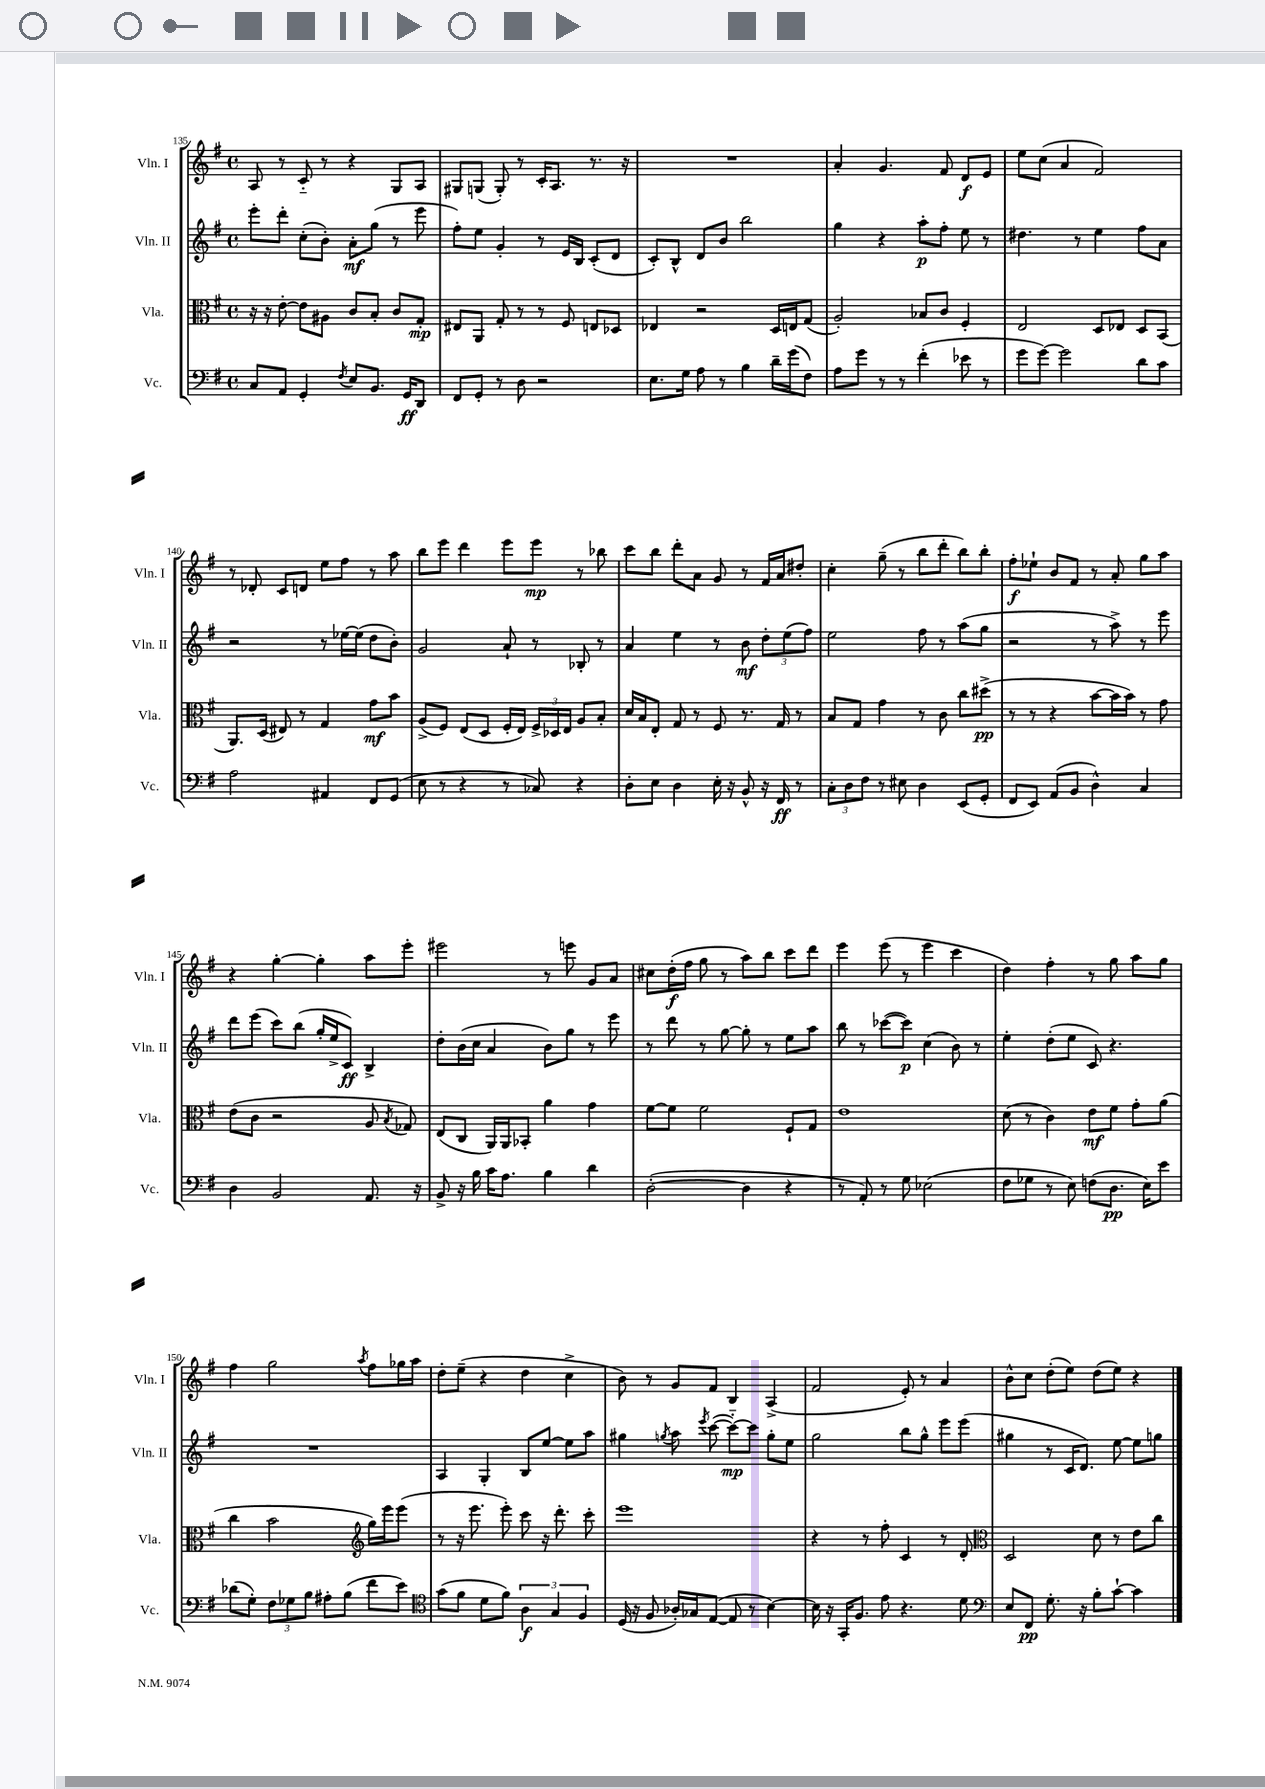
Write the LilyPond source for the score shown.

<<
\new StaffGroup <<
\new Staff = "s0" \with { instrumentName = "Vln. I" shortInstrumentName = "Vln. I" } {
    \clef treble \key g \major \defaultTimeSignature \time 4/4
    \autoBeamOff a8 r8 c'8-_ r8 r4 g8[ a8] |
    gis8[ g8]( g8-.) r8 c'16[-. a8.] r8. r16 |
    R1 |
    a'4-. g'4. fis'8 d'8[\f e'8] |
    e''8[ c''8]( a'4 fis'2) |
    r8 des'8-. c'8[ d'8] e''8[ fis''8] r8 a''8 |
    b''8[ e'''8] d'''4 e'''8[ e'''8]\mp r8 bes''8 |
    c'''8[ b''8] d'''8[-. a'8] g'8 r8 fis'16[ a'16 dis''8]-. |
    c''4-. g''8--( r8 b''8[ d'''8]-. b''8[) b''8]-. |
    fis''8[-.\f ees''8]-! b'8[ fis'8] r8 a'8-. g''8[ a''8] |
    r4 g''4~-. g''4-. a''8[ e'''8]-. |
    eis'''2 r8 e'''8 g'8[ a'8] |
    cis''8[ d''16-.\f( fis''16] g''8 r8 a''8[) b''8] c'''8[ d'''8] |
    e'''4 e'''8( r8 e'''4 c'''4 |
    d''4) fis''4-. r8 g''8 a''8[ g''8] |
    fis''4 g''2 \acciaccatura { a''8 } fis''8[ ges''16 a''16] |
    d''8[-. e''8]--( r4 d''4 c''4-> |
    b'8) r8 g'8[ fis'8] b4 a4->( |
    fis'2 e'8-.) r8 a'4 |
    b'8[-^ c''8] d''8[-.( e''8]) d''8[( e''8]) r4 \bar "|." |
}
\new Staff = "s1" \with { instrumentName = "Vln. II" shortInstrumentName = "Vln. II" } {
    \clef treble \key g \major \defaultTimeSignature \time 4/4
    \autoBeamOff e'''8[-. d'''8]-. c''8[-.( b'8]-.) a'8[-.\mf g''8]( r8 e'''8 |
    fis''8[-.) e''8] g'4-. r8 e'16[ b16] c'8[-.( d'8] |
    c'8[-.) b8]-^ d'8[ b'8] b''2 |
    g''4 r4 a''8[-.\p fis''8]-. e''8 r8 |
    dis''4. r8 e''4 fis''8[ a'8] |
    r2 r8 ees''16[~ ees''16]( d''8[ b'8]-.) |
    g'2 a'8-! r8 bes8-. r8 |
    a'4 e''4 r8 b'8\mf \tuplet 3/2 { d''8[-. e''8( fis''8]) } |
    e''2 fis''8 r8 a''8[( g''8] |
    r2 r8 a''8->) r8 e'''8 |
    d'''8[ e'''8]( c'''8[) b''8]( g''16[-. e''16-> c'8]\ff) b4-> |
    d''8[-. b'16( c''16] a'4 b'8[) g''8] r8 e'''8 |
    r8 d'''8 r8 g''8~ g''8-. r8 e''8[ a''8] |
    b''8 r8 ces'''8[~( ces'''8]\p) c''4( b'8) r8 |
    e''4-. d''8[-.( e''8] c'8) r4. |
    R1 |
    a4 g4-. b8[ e''8]~ e''8[ a''8] |
    gis''4 \acciaccatura { g''8 } a''8 \acciaccatura { e'''8 } c'''8~( c'''8[~-_\mp) c'''8] g''8[-. e''8] |
    g''2 b''8[ g''8]-^ e'''8[ e'''8]( |
    gis''4 r8 c'16[ d'8.]) e''8~ e''8[ g''8] \bar "|." |
}
\new Staff = "s2" \with { instrumentName = "Vla." shortInstrumentName = "Vla." } {
    \clef alto \key g \major \defaultTimeSignature \time 4/4
    \autoBeamOff r16 r16 e'8~-. e'8[ ais8] c'8[ b8]-. c'8[ g8]-.\mp |
    eis8[ a,8] g8-. r8 r8 fis8 e8[ des8] |
    ees4 r2 d16[ e16 g8]( |
    a2-.) bes8[ c'8] fis4-. |
    e2 d8[ ees8] d8[ b,8]( |
    a,8.[) d16]( eis8) r8 g4 g'8[\mf b'8] |
    a8[->( fis8]) e8[( d8] fis16[-. e16]) \tuplet 3/2 { fis16[-> des16 e16] } a8[ b8]-. |
    d'16[ b16 e8]-. g8 r8 fis8 r8. g16 r8 |
    b8[ g8] g'4 r8 c'8 c''8[ dis''8]->\pp( |
    r8 r8 r4 b'8[~ b'16 b'16]) r8 g'8 |
    e'8[( c'8] r2 a8 \acciaccatura { b8 } ges8) |
    e8[( c8] a,16[) a,16 bes,8]-. a'4 g'4 |
    fis'8[~ fis'8] fis'2 fis8[-! g8] |
    e'1 |
    d'8( r8 c'4) e'8[\mf fis'8] g'8[-. a'8]( |
    c''4 b'2 \clef treble g''16[) e'''16 e'''8]( |
    r8 r16 e'''8. e'''8-.) c'''8 r16 d'''8.-. c'''8-. |
    e'''1 |
    r4 r8 fis''8-. c'4 r8 d'8-. |
    \clef alto d2 d'8 r8 e'8[ c''8] \bar "|." |
}
\new Staff = "s3" \with { instrumentName = "Vc." shortInstrumentName = "Vc." } {
    \clef bass \key g \major \defaultTimeSignature \time 4/4
    \autoBeamOff c8[ a,8] g,4-. \acciaccatura { fis8 } e8[ b,8.] g,16[\ff d,8] |
    fis,8[ g,8]-. r8 d8 r2 |
    e8.[ g16] a8 r8 b4 d'16[-- g'16( fis8]) |
    a8[ g'8] r8 r8 fis'4-.( ees'8 r8 |
    g'8[ g'8]~) g'2 d'8[ c'8] |
    a2 ais,4 fis,8[ g,8]( |
    e8 r8 r4 r8 ces8) r4 |
    d8[-. e8] d4 e16-. r16 b,8-^ r16 fis,16\ff r8 |
    \tuplet 3/2 { c8[-. d8 fis8] } r8 eis8 d4 e,8[( g,8]-. |
    fis,8[ e,8]) a,8[( b,8] d4-^) c4 |
    d4 b,2 a,8. r16 |
    b,8-> r16 b16 c'16[ a8.] b4 d'4 |
    d2~-.( d4 r4 |
    r8 a,8-.) r8 g8 ees2( |
    fis8[ ges8] r8 e8) f8[( d8.]\pp e16[) e'8] |
    des'8[( g8]-.) \tuplet 3/2 { fis8[ ges8 b8] } ais8[-. b8]( fis'8[ e'8]) |
    \clef tenor g'8[( fis'8] d'8[ fis'8]) \tuplet 3/2 { a4\f g4 fis4 } |
    d16( r16 fis8 aes16[-.) ges16 e8]~( e8 r8 b4~) |
    b16 r16 g,16[-. fis8.] e'8 r4. d'8 |
    \clef bass e8[ fis,8]\pp g8.-. r16 b8[-. c'8]~-! c'4 \bar "|." |
}
>>
>>
\layout { \context { \Score currentBarNumber = #135 } }
